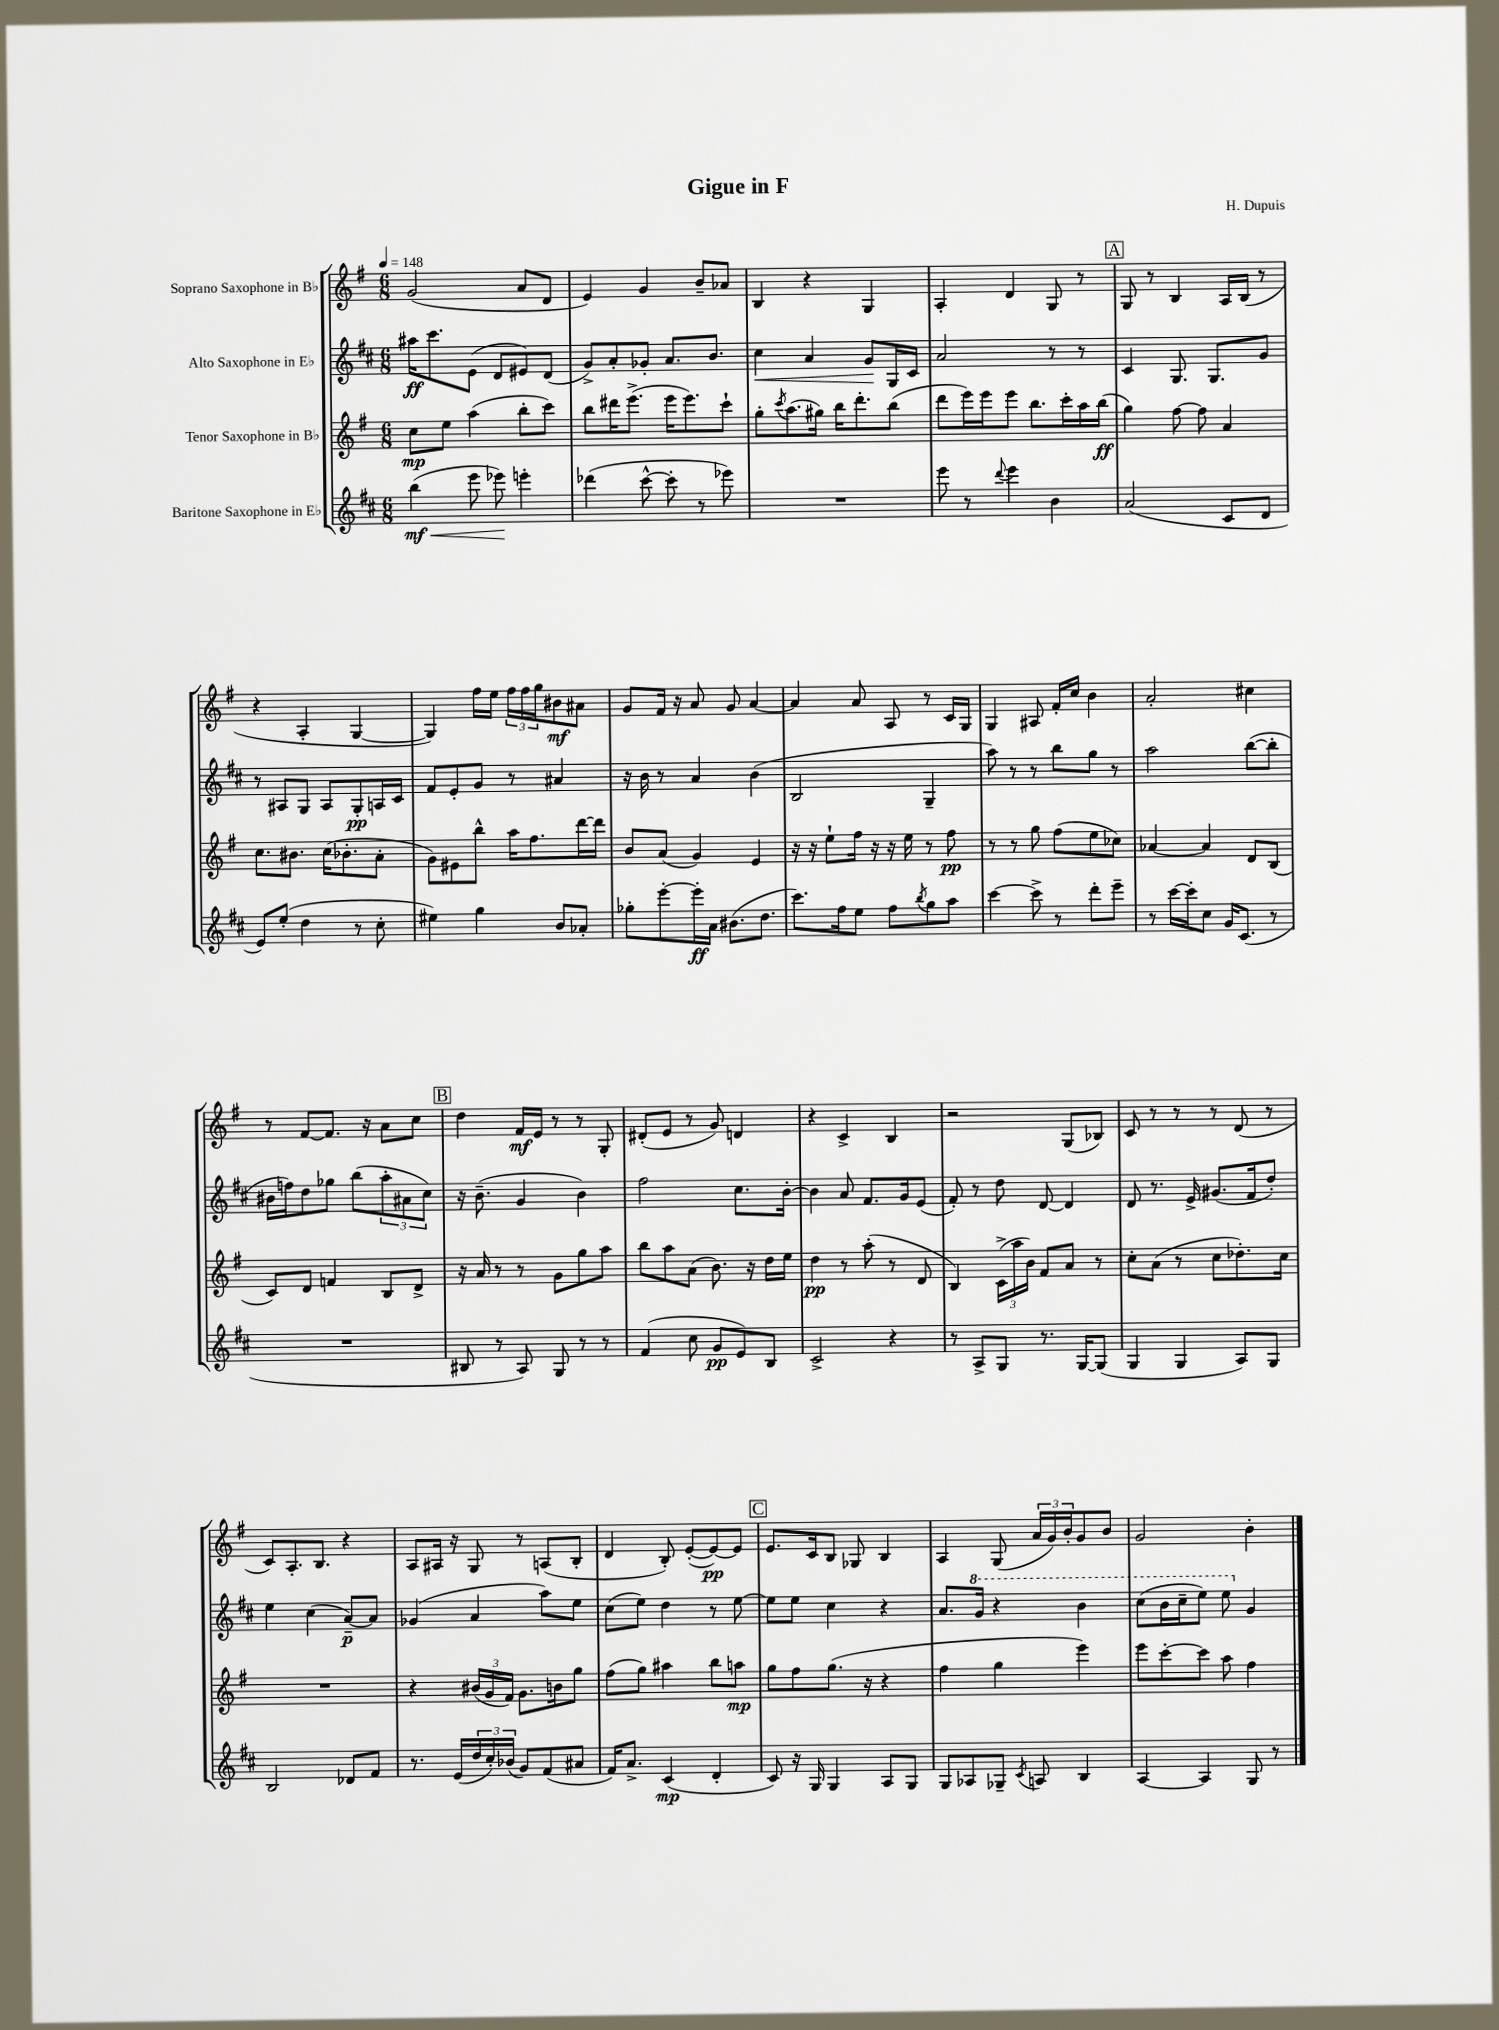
\header { title = "Gigue in F" composer = "H. Dupuis" }
<<
\new StaffGroup <<
\new Staff = "s0" \with { instrumentName = "Soprano Saxophone in Bb" } {
    \clef treble \key g \major \numericTimeSignature \time 6/8 \tempo 4 = 148
    g'2( a'8 d'8 |
    e'4) g'4 b'8-- aes'8 |
    b4 r4 g4 |
    a4-. d'4 g8 r8 |
    \mark \markup { \box "A" } g8 r8 b4 a16 b16( r8 |
    r4 a4-. g4~ |
    g4) fis''16 e''16 \tuplet 3/2 { fis''16 fis''16 g''16 } bis'8\mf ais'8 |
    g'8 fis'16 r16 a'8 g'8 a'4~ |
    a'4 a'8 a8 r8 c'16 g16 |
    g4 ais8 fis'16-. c''16 b'4 |
    a'2-. cis''4 |
    r8 fis'8~ fis'8. r16 a'8 c''8 |
    \mark \markup { \box "B" } d''4 fis'16\mf e'16 r8 r8 g8-. |
    dis'8-.( e'8 r8 g'8) d'4 |
    r4 c'4-> b4 |
    r2 g8( bes8) |
    c'8 r8 r8 r8 d'8( r8 |
    c'8) a8.-. b8. r4 |
    a8 ais16 r16 g8 r8 a8( b8-. |
    d'4 b8-.) e'8~-.( e'8~\pp) e'8 |
    \mark \markup { \box "C" } e'8. c'16 b8 ges8 b4 |
    a4 g8( \tuplet 3/2 { a'16 g'16) b'16-. } g'8 b'8 |
    g'2 b'4-. \bar "|." |
}
\new Staff = "s1" \with { instrumentName = "Alto Saxophone in Eb" } {
    \clef treble \key d \major \numericTimeSignature \time 6/8
    ais''16\ff cis'''8. e'8( d'8 eis'8) d'8( |
    g'8->) a'8-. ges'8-. a'8. b'8. |
    cis''4\< a'4 g'8\! g16 cis'16 |
    a'2 r8 r8 |
    \mark \markup { \box "A" } cis'4 g8. g8. g'8 |
    r8 ais8 g8 ais8 g8-.\pp a16 cis'16 |
    fis'8 e'8-. g'8 r8 ais'4 |
    r16 b'16 r8 a'4 b'4( |
    b2 g4-- |
    a''8) r8 r8 b''8 g''8 r8 |
    a''2 b''8~( b''8-. |
    bis'16 f''16) d''8 ges''8 b''8( \tuplet 3/2 { a''8-. ais'8 cis''8) } |
    \mark \markup { \box "B" } r16 b'8.--( g'4 b'4) |
    fis''2 cis''8. b'16~-. |
    b'4 a'8 fis'8. g'16 e'8( |
    fis'8-.) r8 d''8 d'8~ d'4 |
    d'8 r8. e'16-> gis'8.( fis'16 d''8-.) |
    e''4 cis''4( a'8~--\p) a'8 |
    ges'4( a'4 a''8) e''8 |
    cis''8( e''8) d''4 r8 e''8~ |
    \mark \markup { \box "C" } e''8 e''8 cis''4 r4 |
    a'8. \ottava #1 g''16 r4 b''4 |
    cis'''8( b''16 cis'''16-- e'''8) e'''8 \ottava #0 g'4 \bar "|." |
}
\new Staff = "s2" \with { instrumentName = "Tenor Saxophone in Bb" } {
    \clef treble \key g \major \numericTimeSignature \time 6/8
    c''8\mp e''8 a''4( b''8-. c'''8) |
    b''8 dis'''16 e'''8.->( e'''16 e'''8.) c'''8-! |
    g''8-. \acciaccatura { c'''8 } a''8.( gis''16) b''16 d'''8.-. b''8( |
    d'''8 e'''16) e'''16 e'''8 b''8. c'''16-. a''16 b''16\ff( |
    \mark \markup { \box "A" } g''4) fis''8~ fis''8 a'4 |
    c''8. bis'8. c''16( bes'8.-. a'8-. |
    g'8) eis'8 b''8-^ a''16 fis''8. d'''16~ d'''16 |
    b'8 a'8( g'4) e'4 |
    r16 r16 e''8-! fis''16 r16 r16 e''16 r8 fis''8\pp |
    r8 r8 g''8 fis''8( e''8 ces''8) |
    aes'4~ aes'4 d'8 b8( |
    c'8) d'8 f'4 b8 d'8-> |
    \mark \markup { \box "B" } r16 a'16 r8 r8 g'8 g''8 a''8 |
    b''8 a''8 a'8( b'8.) r16 d''16 e''16 |
    d''4\pp r8 a''8-.( r8 d'8 |
    b4) \tuplet 3/2 { c'16->( a''16 b'16) } fis'8 a'8 r8 |
    c''8-. a'8( r8 c''8 des''8.-.) c''16 |
    R2. |
    r4 \tuplet 3/2 { bis'16( g'16 fis'16) } g'8. b'16 g''8 |
    fis''8( g''8) ais''4 b''8 a''8\mp |
    \mark \markup { \box "C" } g''8 fis''8 g''8.( r16 r4 |
    fis''4 g''4 e'''4) |
    e'''8 c'''8~-. c'''8 a''8 fis''4 \bar "|." |
}
\new Staff = "s3" \with { instrumentName = "Baritone Saxophone in Eb" } {
    \clef treble \key d \major \numericTimeSignature \time 6/8
    b''4\mf\<( e'''8 ees'''8\!) e'''4-. |
    des'''4( cis'''8~-^ cis'''8-. r8 ees'''8) |
    R2. |
    e'''8 r8 \appoggiatura { d'''8 } e'''4 b'4 |
    \mark \markup { \box "A" } a'2( cis'8 d'8 |
    e'8) e''8-.( d''4 r8 cis''8-. |
    eis''4) g''4 b'8 aes'8-. |
    ges''8-. e'''8~-. e'''16-.\ff a'16 bis'8.( d''8. |
    cis'''8.) fis''16 e''8 fis''8 \acciaccatura { b''8 } g''8 a''8 |
    cis'''4~ cis'''8-> r8 d'''8-. e'''8-- |
    r8 cis'''16~ cis'''16-. cis''8 g'16 cis'8.( r8 |
    R2. |
    \mark \markup { \box "B" } bis8 r8 a8) g8 r8 r8 |
    fis'4( cis''8 g'8\pp e'8) b8 |
    cis'2-> r4 |
    r8 a8-> g8 r8. g16~ g8( |
    g4 g4 a8) g8 |
    b2 des'8 fis'8 |
    r8. e'16( \tuplet 3/2 { d''16 cis''16-.) bes'16( } g'8) fis'8( ais'8 |
    fis'16) a'8.-> cis'4\mp( d'4-. |
    \mark \markup { \box "C" } cis'8) r16 g16 g4 a8 g8 |
    g8 aes8 ges8-- \acciaccatura { cis'8 } a8 b4 |
    a4~ a4 g8 r8 \bar "|." |
}
>>
>>
\layout { \context { \Score \remove "Bar_number_engraver" } }
